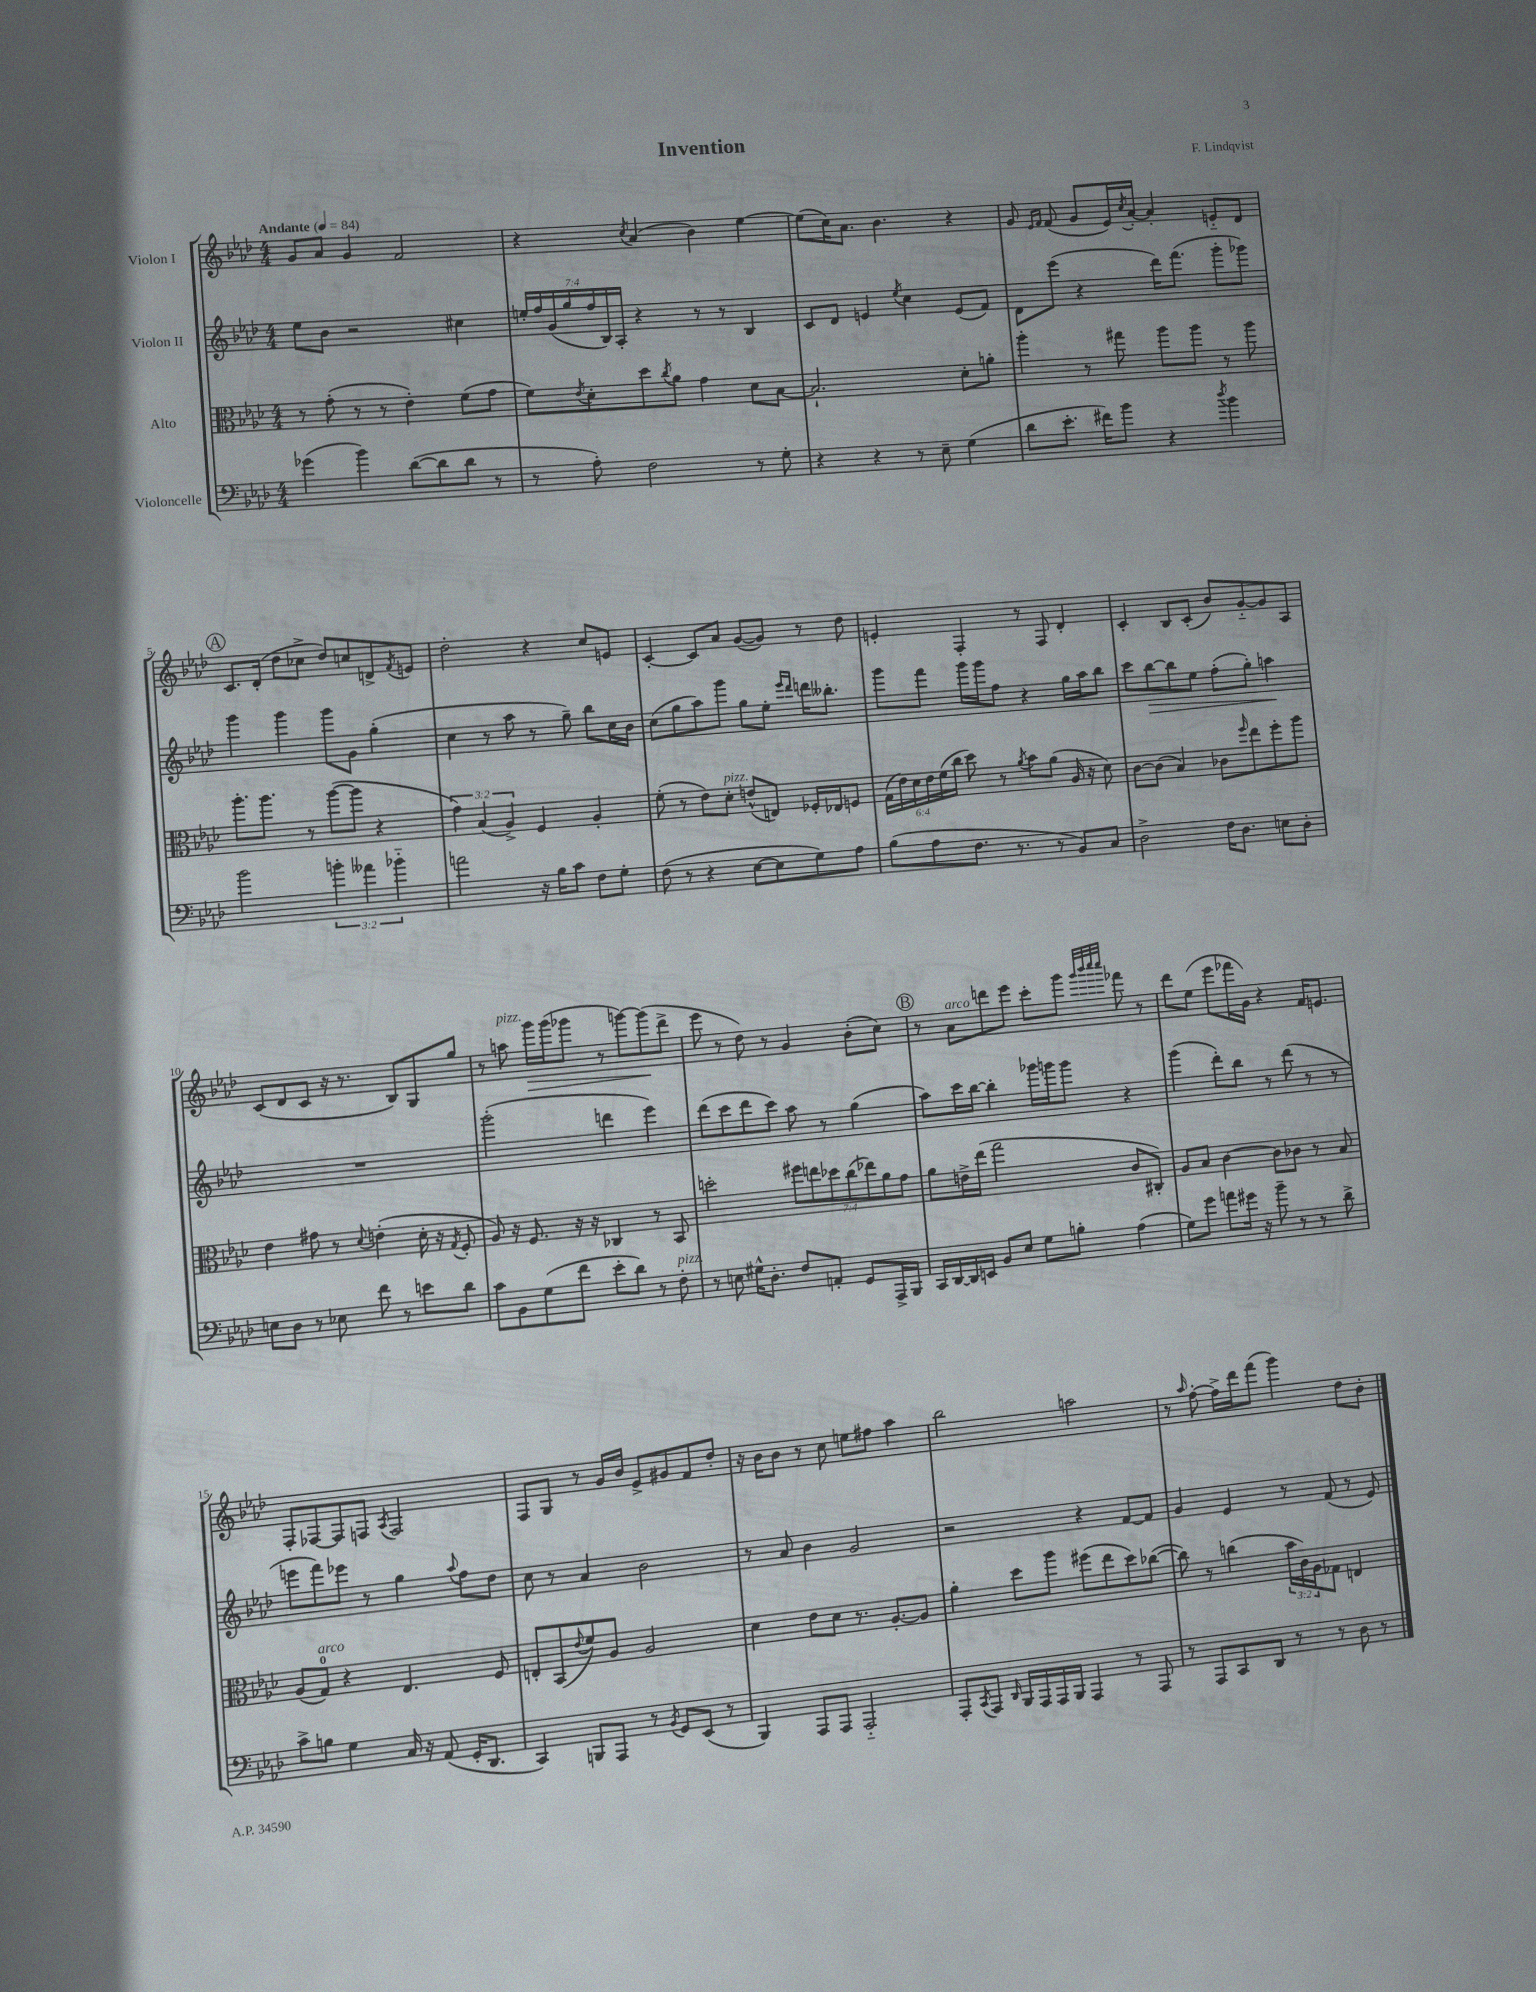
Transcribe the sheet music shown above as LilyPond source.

\header { title = "Invention" composer = "F. Lindqvist" }
<<
\new StaffGroup <<
\new Staff = "s0" \with { instrumentName = "Violon I" } {
    \clef treble \key aes \major \numericTimeSignature \time 4/4 \tempo "Andante" 4 = 84
    g'8 aes'8 g'4 f'2 |
    r4 \acciaccatura { c''8 } aes'4( bes'4) ees''4~ |
    ees''8( c''16) aes'8. bes'4. r4 |
    g'8 \grace { ees'16 f'16 } f'8( g'8 ees'16) \acciaccatura { c''8 } aes'16~-. aes'4-. e'8-_ des'8 |
    \mark \markup { \circle "A" } c'8. des'16-.( des''8 ces''8-> des''8) c''8 d'8-> \acciaccatura { f'8 } e'8 |
    des''2-. r4 c''8 e'8 |
    c'4~-. c'8 aes'8 g'8~( g'8) r8 des''8 |
    e'4-. f4-. r8 f8 des'4-. |
    c'4-. bes8 c'8-.( bes'8) g'8~-_ g'8 aes8 |
    c'8( des'8 c'8 r16 r8. bes8) g8 g''8 |
    r8 a''8^\markup { \italic "pizz." } g'''16\> g'''16( ges'''8 r8 g'''8~) g'''8\!( des'''8-> |
    ees'''8 r8 des''8) r8 g'4 bes'8-.( c''8) |
    \mark \markup { \circle "B" } r8 aes'8^\markup { \italic "arco" } d'''8 ees'''8 c'''8-. g'''8 \grace { g'''32 bes'''32 c''''32 c''''32 } fes'''8 r8 |
    des'''8 ees''8( ees'''8 fes'''16 g'16) r4 f'16 e'8. |
    f8-. fes8~ fes8 f8 \acciaccatura { aes8 } f2 |
    f8 g8 r8 g'16 bes'16 ees'8-> gis'8 f'8 des''8-. |
    r16 bes'16 bes'8 r8 c''8 e''8 fis''8 aes''4 |
    bes''2 a''2 |
    r8 \grace { aes''16 } f''8~-. f''16-> des'''16 f'''8( g'''4) des''8 bes'8-. \bar "|." |
}
\new Staff = "s1" \with { instrumentName = "Violon II" } {
    \clef treble \key aes \major \numericTimeSignature \time 4/4 \override Staff.TupletNumber.text = #tuplet-number::calc-fraction-text
    ees''8 bes'8 r2 cis''4 |
    \tuplet 7/4 { e''16-. f''16 g'16( g''16 f''16 bes16) aes16-. } r4 r8 r8 bes4 |
    c'8 des'8 e'4 \acciaccatura { ees''8 } c''4 e'8( f'8) |
    des'8 ees'''8( r4 des'''16) f'''8.( g'''8-. ges'''8) |
    \mark \markup { \circle "A" } g'''4 g'''4 g'''8 g'8 g''4-.( |
    c''4 r8 aes''8 r8 g''8--) bes''8 c''16 bes'16 |
    c''8( g''8 aes''8) g'''8 g''8 ees''8-. \grace { ees'''16 des'''16 } d'''16 beses''8.-. |
    g'''8 f'''8 g'''16 g'''16 f''8 r4 g''16 aes''16 bes''8 |
    c'''8 bes''8~\> bes''8 ees''8 f''8-.( g''8-.) a''4\! |
    R1 |
    g'''2-.( d'''4 ees'''4) |
    des'''8( c'''8 des'''8 c'''8) aes''8 r8 g''4( |
    \mark \markup { \circle "B" } aes''8) c'''16 bes''16~ bes''4-. ges'''16 g'''16 g'''8 r4 |
    g'''4( des'''8-.) bes''8 r8 des'''8( r8 r8 |
    e'''8 f'''8) ees'''8 r8 g''4 \appoggiatura { aes''8 } f''8 des''8 |
    c''8 r8 aes'4 bes'2 |
    r8 aes'8 bes'4 g'2 |
    r2 r4 f'8~ f'8 |
    g'4 ees'4 r8 f'8( r8 ees'8) \bar "|." |
}
\new Staff = "s2" \with { instrumentName = "Alto" } {
    \clef alto \key aes \major \numericTimeSignature \time 4/4 \override Staff.TupletNumber.text = #tuplet-number::calc-fraction-text
    r8 g'8-.( r8 r8 ees'4-.) f'8( g'8 |
    f'8) \acciaccatura { ees'8 } des'8-. des''8 \acciaccatura { c''8 } aes'8 g'4 des'8 bes8~ |
    bes2.-! des'8-. a'8-. |
    aes''4-. r8 gis''8 aes''8 aes''8 r8 aes''8 |
    \mark \markup { \circle "A" } aes''8.-. aes''8. r8 aes''8~( aes''8 r4 |
    \tuplet 3/2 { g'4) bes4( aes4->) } f4 aes4-. |
    f'8-.( r8 ees'8) des'8-.^\markup { \italic "pizz." } e'8-^( e8) fes16-. ees16 f8 |
    \tuplet 6/4 { g16( ees'16) des'16 ees'16 f'16( c''16 } des''8) r8 \acciaccatura { aes'8 } bes'8 aes'8( aes16 r16 des'8) |
    c'8~ c'8( bes4) ces'8 \grace { f''16 } ees''8 f''8-. aes''8 |
    ees'4 gis'8 r8 \appoggiatura { des'8 } e'4-.( des'16-. r16 \acciaccatura { g8 } f8-. |
    aes8) r16 f8. r16 r16 ces4 r8 bes,8 |
    d''2-. \tuplet 7/4 { fis''8 e''8 des''8 c''8( ees''8) aes'8 g'8 } |
    \mark \markup { \circle "B" } aes'8 e'16-> ees''16( g''2 c'8 cis8-.) |
    aes8 bes8 c'4~ c'8 ces'8 r8 bes8 |
    aes8( g8-0^\markup { \italic "arco" }) r4 ees4. f8 |
    e8-. bes,8( \appoggiatura { ees'8 } f'8) aes8 aes2 |
    des'4 ees'8 des'8 r8. aes8.~-. aes8 |
    aes'4-. des''8 aes''8 fis''8( ees''8 des''8) ces''8~( |
    ces''8) r8 c''4( \tuplet 3/2 { bes'16 c'16) aes16 } ges8 e4 \bar "|." |
}
\new Staff = "s3" \with { instrumentName = "Violoncelle" } {
    \clef bass \key aes \major \numericTimeSignature \time 4/4 \override Staff.TupletNumber.text = #tuplet-number::calc-fraction-text
    ges'4( bes'4) des'8~( des'8 des'8 r8 |
    r8 aes8-.) f2 r8 g8-. |
    r4 r4 r8 ees8-- g4( |
    des'8 ees'8.-. fis'16) bes'8 r4 \acciaccatura { des''8 } bes'4 |
    \mark \markup { \circle "A" } bes'2 \tuplet 3/2 { b'4-. aeses'4 bes'4-_ } |
    a'2 r16 bes16 c'8 f8 g8-. |
    f8( r8 r4 ees8~ ees8 g8) aes8 |
    bes8( aes8 f8. r8. r8 bes,8) c8 |
    des2-> f16 des8. e8 des8-. |
    e8 des8 r8 ees8 f'8 r8 e'8 des'8 |
    c'8 bes,8 g8( f'8 ees'8-. des'8) r8 f8-.^\markup { \italic "pizz." } |
    r8 e8 gis16-^ des8.-. f8 a,8-. g,8 aes,,16-> bes,,16 |
    \mark \markup { \circle "B" } c,16 des,16~ des,16 e,16 bes,8 ees8 g8 b8-. aes4( |
    g8) g'8 a'8 gis'16 r16 bes'8-- r8 r8 des'8-> |
    c'8-> b8 g4 c16 r16 aes,8( g,16-. des,8. |
    c,4) b,,8 aes,,8 r8 \acciaccatura { bes,8 } g,8 ees,8( r8 |
    bes,,4) aes,,8 aes,,8 aes,,2-_ |
    aes,,8-. \acciaccatura { c,8 } aes,,8 \grace { des,16 } bes,,16 aes,,16 aes,,16 bes,,16 aes,,4 r8 aes,,8 |
    r8 aes,,8 c,8 des,8 r8 r8 des8 r8 \bar "|." |
}
>>
>>
